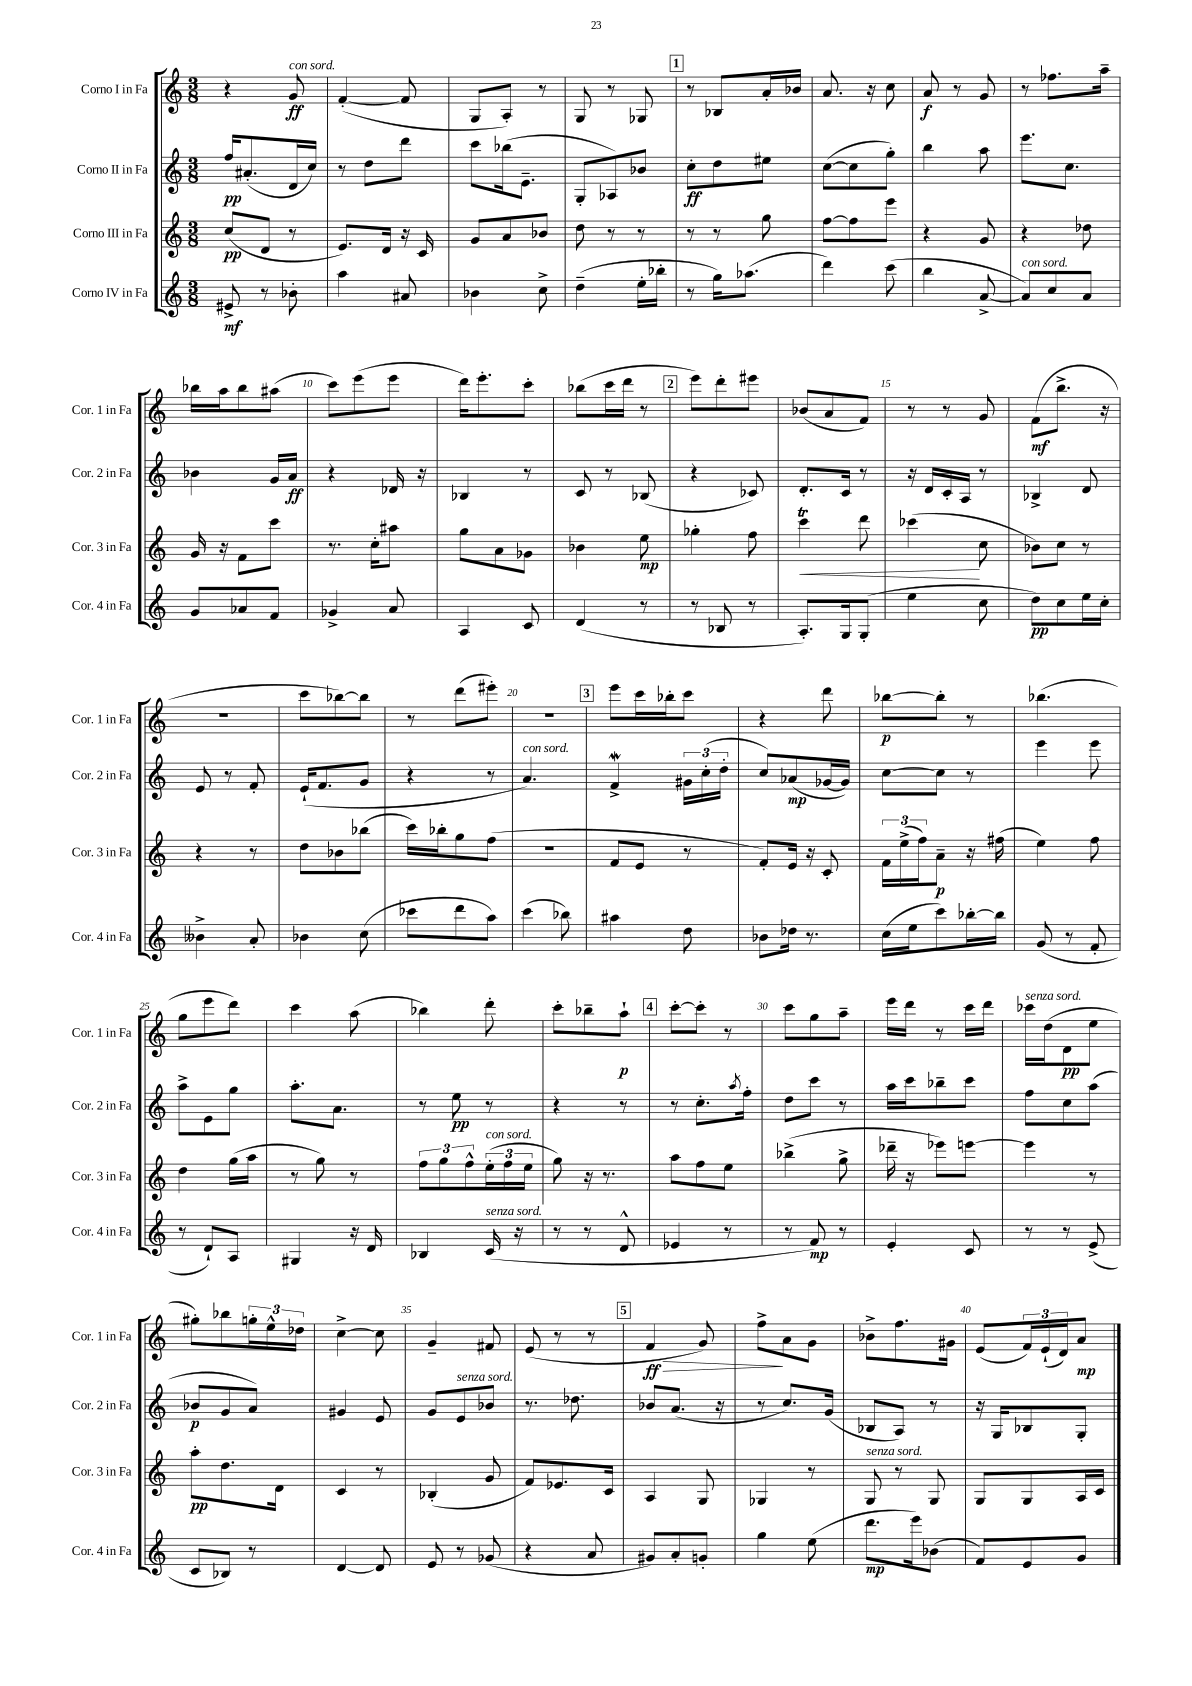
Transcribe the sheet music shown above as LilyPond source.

<<
\new StaffGroup <<
\new Staff = "s0" \with { instrumentName = "Corno I in Fa" shortInstrumentName = "Cor. 1 in Fa" } {
    \clef treble \key c \major \numericTimeSignature \time 3/8
    r4 g'8\ff^\markup { \italic "con sord." } |
    f'4~-.( f'8 |
    g8 a8-.) r8 |
    g8 r8 ges8 |
    \mark \markup { \box "1" } r8 bes8 a'16-. bes'16 |
    a'8. r16 c''8 |
    a'8\f r8 g'8 |
    r8 fes''8. a''16-- |
    bes''16 a''16 bes''8 ais''8( |
    c'''8) e'''8( e'''8 |
    d'''16) e'''8.-. c'''8-. |
    bes''8( c'''16 d'''16 r8 |
    \mark \markup { \box "2" } e'''8) d'''8-. eis'''8 |
    bes'8( a'8 f'8) |
    r8 r8 g'8 |
    f'8\mf( b''8.-> r16 |
    R4. |
    c'''8 bes''8~) bes''8 |
    r8 d'''8( eis'''8-.) |
    R4. |
    \mark \markup { \box "3" } e'''8 c'''16 bes''16-. c'''8 |
    r4 d'''8 |
    bes''8~\p bes''8-. r8 |
    bes''4.( |
    g''8 e'''8 d'''8) |
    c'''4 a''8( |
    bes''4) d'''8-. |
    c'''8-. bes''8-- a''8-!\p |
    \mark \markup { \box "4" } c'''8~-. c'''8-. r8 |
    c'''8 g''8 a''8-- |
    e'''16 d'''16 r8 c'''16 d'''16 |
    ces'''16^\markup { \italic "senza sord." } d''16( d'8\pp e''8 |
    gis''8-.) bes''8 \tuplet 3/2 { g''16-. e''16-^ des''16 } |
    c''4~-> c''8 |
    g'4-- fis'8 |
    e'8( r8 r8 |
    \mark \markup { \box "5" } f'4\ff\> g'8) |
    f''8->\! a'8 g'8 |
    bes'8-> f''8. gis'16 |
    e'8( \tuplet 3/2 { f'16) e'16-!( d'16) } a'8\mp \bar "|." |
}
\new Staff = "s1" \with { instrumentName = "Corno II in Fa" shortInstrumentName = "Cor. 2 in Fa" } {
    \clef treble \key c \major \numericTimeSignature \time 3/8
    f''16\pp ais'8.-.( d'16 c''16) |
    r8 d''8 d'''8 |
    c'''8 bes''16( e'8.-- |
    g8-. aes8) bes'8 |
    \mark \markup { \box "1" } c''8-.\ff d''8 eis''8 |
    c''8~( c''8 g''8-.) |
    b''4 a''8 |
    e'''8. c''8. |
    bes'4 g'16 a'16\ff |
    r4 des'16 r16 |
    bes4 r8 |
    c'8 r8 bes8( |
    \mark \markup { \box "2" } r4 ces'8) |
    d'8.-. c'16 r8 |
    r16 d'16 c'16-. a16 r8 |
    bes4-> d'8 |
    e'8 r8 f'8-. |
    e'16-!( f'8. g'8 |
    r4 r8 |
    a'4.^\markup { \italic "con sord." }) |
    \mark \markup { \box "3" } f'4->\mordent \tuplet 3/2 { gis'16 c''16-.( d''16-. } |
    c''8) aes'8\mp( ges'16~ ges'16) |
    c''8~ c''8 r8 |
    e'''4 e'''8 |
    a''8-> e'8 g''8 |
    a''8.-. a'8. |
    r8 e''8\pp r8 |
    r4 r8 |
    \mark \markup { \box "4" } r8 c''8.-. \acciaccatura { a''8 } f''16-. |
    d''8 c'''8 r8 |
    a''16 c'''16 bes''8-- c'''8 |
    f''8 c''8 a''8( |
    bes'8\p g'8 a'8) |
    gis'4 e'8 |
    g'8 e'8^\markup { \italic "senza sord." } bes'8 |
    r8. des''8. |
    \mark \markup { \box "5" } bes'8 a'8.( r16 |
    r8 c''8.) g'16( |
    bes8 a8) r8 |
    r16 g16 bes8 g8-. \bar "|." |
}
\new Staff = "s2" \with { instrumentName = "Corno III in Fa" shortInstrumentName = "Cor. 3 in Fa" } {
    \clef treble \key c \major \numericTimeSignature \time 3/8
    c''8\pp( d'8 r8 |
    e'8.) d'16 r16 c'16 |
    g'8 a'8 bes'8 |
    d''8 r8 r8 |
    \mark \markup { \box "1" } r8 r8 g''8 |
    f''8~ f''8 e'''8 |
    r4 g'8 |
    r4 des''8 |
    g'16 r16 f'8 c'''8 |
    r8. c''16-. ais''8 |
    g''8 a'8 ges'8 |
    bes'4 e''8\mp |
    \mark \markup { \box "2" } ges''4-. f''8 |
    c'''4\trill\< d'''8 |
    ces'''4\!( c''8 |
    bes'8) c''8 r8 |
    r4 r8 |
    d''8 bes'8 bes''8( |
    c'''16) bes''16-. g''8 f''8( |
    R4. |
    \mark \markup { \box "3" } f'8 e'8 r8 |
    f'8-.) e'16 r16 c'8-. |
    \tuplet 3/2 { f'16 e''16->( f''16) } a'8--\p r16 fis''16( |
    e''4) f''8 |
    d''4 g''16( a''16 |
    r8 g''8) r8 |
    \tuplet 3/2 { f''8 g''8 f''8-^ } \tuplet 3/2 { e''16-.^\markup { \italic "con sord." }( f''16 e''16 } |
    g''8) r16 r8. |
    \mark \markup { \box "4" } a''8 f''8 e''8 |
    bes''4->( g''8-> |
    des'''16-- r16 ees'''8) e'''8~ |
    e'''4 r8 |
    a''8-.\pp d''8. d'16 |
    c'4 r8 |
    bes4-.( g'8 |
    f'8) ees'8. c'16 |
    \mark \markup { \box "5" } a4 g8 |
    ges4 r8 |
    g8^\markup { \italic "senza sord." } r8 g8 |
    g8 g8 a16 c'16 \bar "|." |
}
\new Staff = "s3" \with { instrumentName = "Corno IV in Fa" shortInstrumentName = "Cor. 4 in Fa" } {
    \clef treble \key c \major \numericTimeSignature \time 3/8
    eis'8->\mf r8 bes'8-. |
    a''4 ais'8 |
    bes'4 c''8-> |
    d''4--( e''16-. bes''16-. |
    \mark \markup { \box "1" } r8 g''16) aes''8.( |
    d'''4) c'''8( |
    b''4 a'8~-> |
    a'8^\markup { \italic "con sord." }) c''8 a'8 |
    g'8 aes'8 f'8 |
    ges'4-> a'8 |
    a4 c'8 |
    d'4( r8 |
    \mark \markup { \box "2" } r8 bes8 r8 |
    a8.-.) g16 g8-.( |
    e''4 c''8 |
    d''8\pp) c''8 e''16 c''16-. |
    beses'4-> a'8-. |
    bes'4 c''8( |
    ces'''8 d'''8 a''8) |
    c'''4( bes''8) |
    \mark \markup { \box "3" } ais''4 d''8 |
    bes'8 des''16 r8. |
    c''16( e''16 c'''8) bes''16~-. bes''16 |
    g'8( r8 f'8-. |
    r8 d'8-!) a8 |
    gis4 r16 d'16 |
    bes4 c'16^\markup { \italic "senza sord." }( r16 |
    r8 r8 d'8-^ |
    \mark \markup { \box "4" } ees'4 r8 |
    r8 f'8\mp) r8 |
    e'4-. c'8 |
    r8 r8 e'8->( |
    c'8 bes8) r8 |
    d'4~ d'8 |
    e'8 r8 ges'8( |
    r4 a'8 |
    \mark \markup { \box "5" } gis'8) a'8-. g'8-. |
    g''4 e''8( |
    d'''8.\mp e'''16) bes'8( |
    f'8) e'8 g'8 \bar "|." |
}
>>
>>
\layout { \context { \Score \override BarNumber.break-visibility = ##(#f #t #t) barNumberVisibility = #(every-nth-bar-number-visible 5) } }
